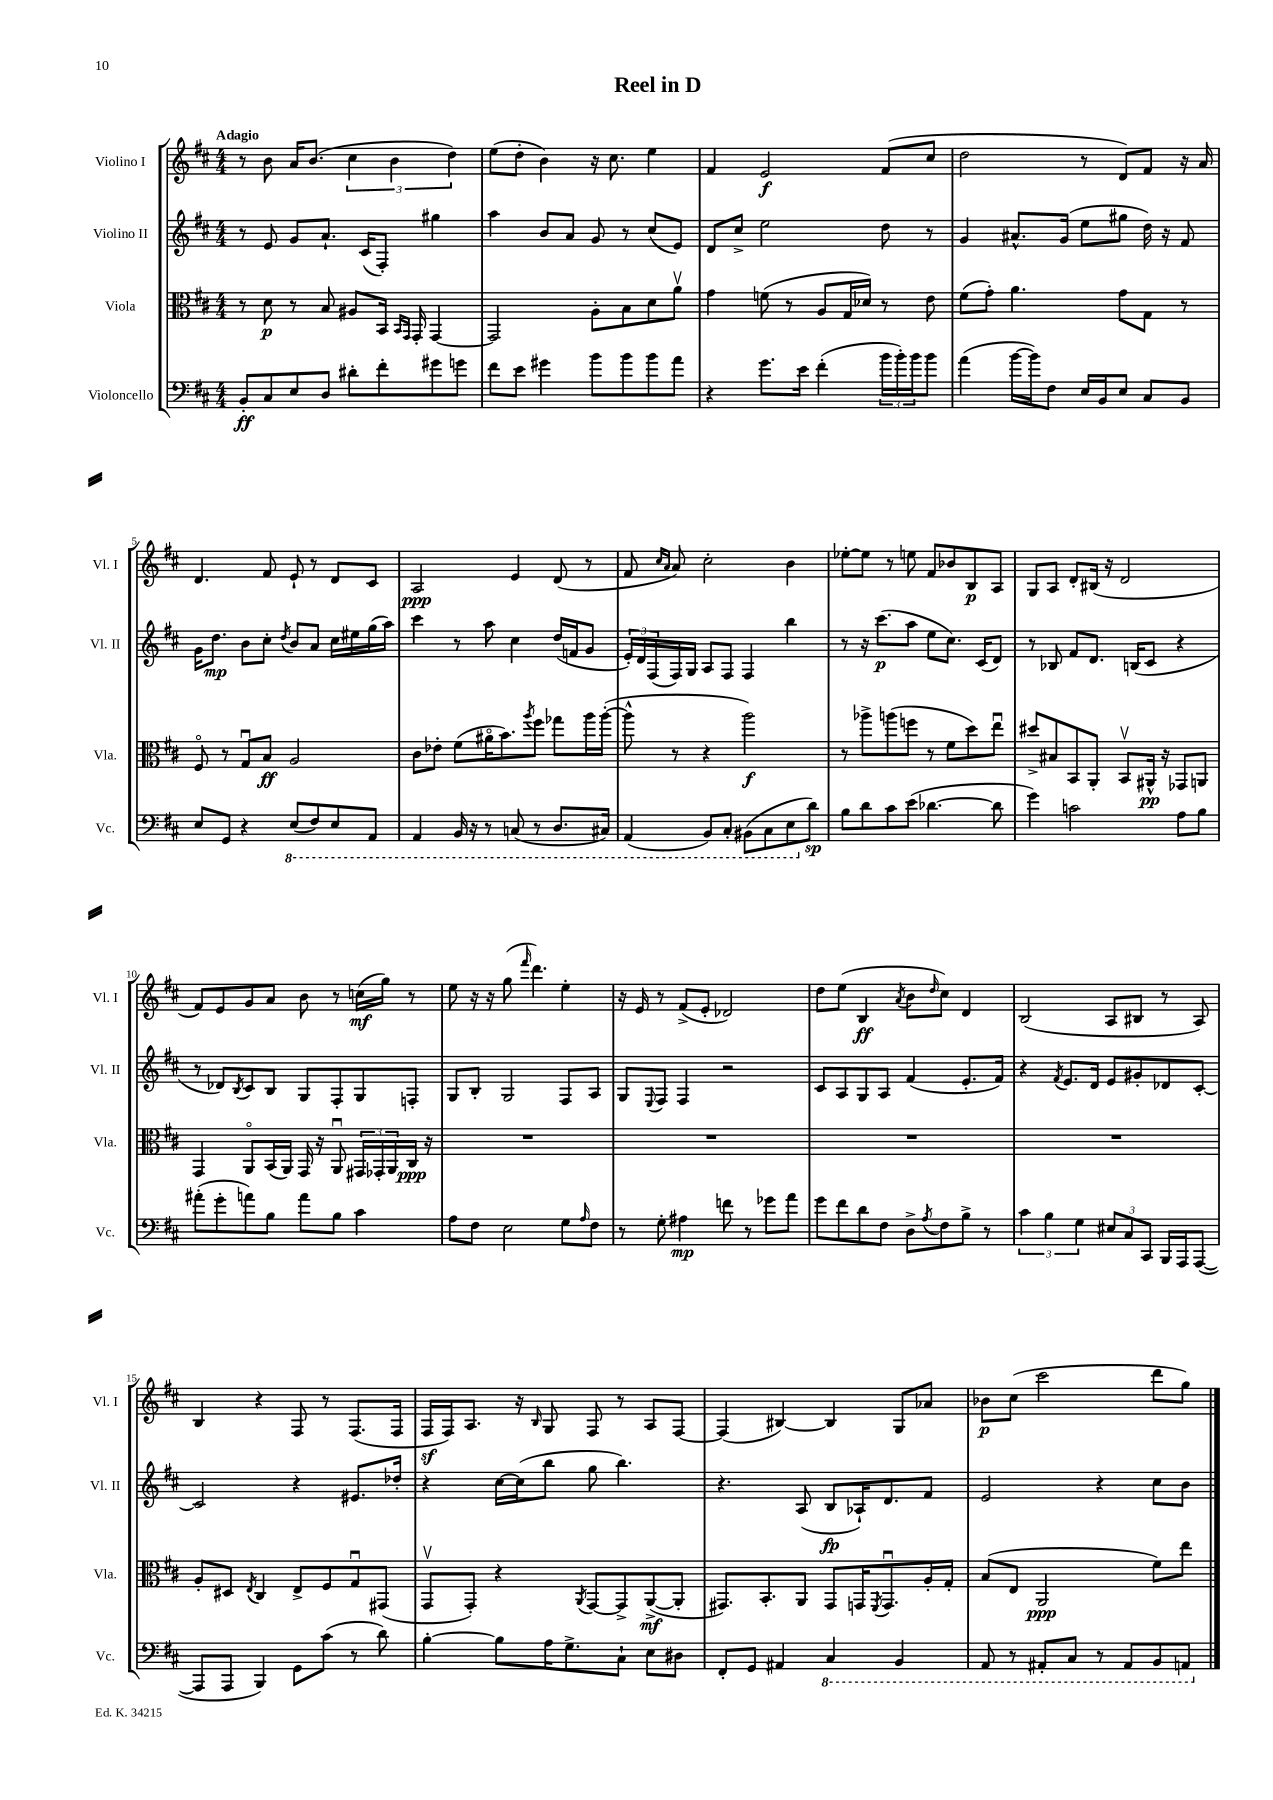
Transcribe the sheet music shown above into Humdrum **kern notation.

**kern	**kern	**kern	**kern
*staff4	*staff3	*staff2	*staff1
*clefF4	*clefC3	*clefG2	*clefG2
*k[f#c#]	*k[f#c#]	*k[f#c#]	*k[f#c#]
*M4/4	*M4/4	*M4/4	*M4/4
8BB'/L	8r	8r	8r
8C#/	8d\	8e/	8b\
8E/	8r	8g/L	16a/LK
.	.	.	(8.b/J
8D/J	8B/	8.a`/J	.
8d#'\L	8A#/L	.	6cc#\
.	.	(16c#/LK	.
8f#'\	16BB/Jk	8F#'/J)	.
.	.	.	6b\
.	16qqBB/LL	.	.
.	16qqGG/JJ	.	.
.	16GG'/	.	.
8g#\	[4GG/	4gg#\	.
.	.	.	6dd\)
8g\J	.	.	.
=	=	=	=
8f#\L	2GG/]	4aa\	(8ee\L
8e\J	.	.	8dd'\J
4g#\	.	8b/L	4b\)
.	.	8a/J	.
8b\L	8A'\L	8g/	16r
.	.	.	8.cc#\
8b\	8B\	8r	.
8b\	8d\	(8cc#/L	4ee\
8a\J	8av\J	8e/J)	.
=	=	=	=
4r	4g\	8d/L	4f#/
.	.	8cc#^/J	.
8.g\L	(8f\	2ee\	2e/
.	8r	.	.
16e\Jk	.	.	.
(4f#'\	8A/L	.	.
.	16G/L	.	.
.	16d-/JJ)	.	.
24b\LL	8r	8dd\	(8f#/L
24b'\)	.	.	.
24b\J	.	.	.
8b\J	8e\	8r	8cc#/J
=	=	=	=
(4a\	(8f#\L	4g/	2dd\
.	8g'\J)	.	.
[16b\LL	4.a\	8.a#^^/L	.
16b\]J)	.	.	.
8F#\J	.	.	.
.	.	(16g/Jk	.
16E/LL	.	8ee\L	8r
16BB/J	.	.	.
8E/J	8g\L	8gg#\J	8d/L)
8C#/L	8G\J	16dd\)	8f#/J
.	.	16r	.
8BB/J	8r	8f#/	16r
.	.	.	16a/
=	=	=	=
8E/L	8F#o/	16g\LK	4.d/
.	.	8.dd\J	.
8GG/J	8r	.	.
4r	8Gu/L	8b\L	.
.	8B/J	8cc#'\J	8f#/
.	.	8qdd/	.
(8EE/L	2A/	8b/L	8e`/
8FF#/)	.	8a/J	8r
8EE/	.	16cc#\LL	8d/L
.	.	16ee#\	.
8AAA/J	.	(16gg\	8c#/J
.	.	16aa\JJ)	.
=	=	=	=
4AAA/	8c#\L	4ccc#\	2A/
.	8e-'\J	.	.
16BBB/	(8f#\L	8r	.
16r	.	.	.
8r	16a#o\K	8aa\	.
.	8.b\)	.	.
(8CC/	.	4cc#\	4e/
.	8qaa/	.	.
8r	8ff#\J	.	.
8.DD/L	8gg-\L	(16dd/LL	(8d/
.	.	16f/J	.
.	16aa\L	8g/J	8r
16CC#/Jk)	([16aa'\JJ	.	.
=	=	=	=
(4AAA/	8aa^^\]	24e'/LL)	8f#/
.	.	24d/	.
.	.	(24F#/	.
.	.	.	16qqcc#/LL
.	.	.	16qqa/JJ
.	8r	16F#/)	8a/)
.	.	16G/JJ	.
8BBB/L)	4r	8A/L	2cc#'\
8CC#'/J	.	8F#/J	.
(8BBB#\L	2aa\)	4F#/	.
8CC#\	.	.	.
8EE\	.	4bb\	4b\
8d\J)	.	.	.
=	=	=	=
8B\L	8r	8r	[8ee-'\L
8d\	8aa-^\L	16r	8ee-\]J
.	.	(8.ccc#\L	.
8c#\	(8aa\	.	8r
(8e\J	8ff\J	8aa\J	8ee\
[4.d-\	8r	8ee\L	8f#/L
.	8f#\L	8.cc#\J)	8b-/
.	8dd\)	.	8B/
.	.	(16c#/LK	.
8d-\]	8eeu\J	8d/J)	8A/J
=	=	=	=
4g\)	8dd#^/L	8r	8G/L
.	8B#/	8B-/	8A/J
2c\	8BB/	8f#/L	8d'/L
.	8AA'/J	8.d/J	(16B#/Jk
.	.	.	16r
.	8BBv/L	.	2d/
.	.	(16B/LK	.
.	16AA#^^/Jk	8c#/J	.
.	16r	.	.
8A\L	8GG-/L	4r	.
8B\J	8AA/J	.	.
=	=	=	=
(8a#'\L	4GG/	8r	8f#/L)
8g'\	.	8d-/L)	8e/
.	.	8qB/	.
8a\)	8AAo/L	8c#/	8g/
8B\J	(16BB/L	8B/J	8a/J
.	16AA/JJ)	.	.
8a\L	16GG/	8G/L	8b\
.	16r	.	.
8B\J	8AAu/	8F#'/	8r
4c#\	24GG#/LL	8G/	(16cc\LL
.	24GG-'/	.	.
.	.	.	16gg\JJ)
.	24AA/	.	.
.	16C#/JJ	8F'/J	8r
.	16r	.	.
=	=	=	=
8A\L	1r	8G/L	8ee\
8F#\J	.	8B'/J	16r
.	.	.	16r
2E\	.	2G/	(8gg\
.	.	.	16qqfff#/
.	.	.	4.ddd\)
8G\L	.	8F#/L	4ee'\
16qqA/	.	.	.
8F#\J	.	8A/J	.
=	=	=	=
8r	1r	8G/L	16r
.	.	.	16e/
.	.	8qqE/	.
8G'\	.	8F#/J	8r
4A#\	.	4F#/	(8f#^/L
.	.	.	8e'/J
8f\	.	2r	2d-/)
8r	.	.	.
8g-\L	.	.	.
8a\J	.	.	.
=	=	=	=
8g\L	1r	8c#/L	8dd\L
8f#\	.	8A/	(8ee\J
8d\	.	8G/	4B/
8F#\J	.	8A/J	.
.	.	.	8qa/
8D^\L	.	(4f#/	8b\L
8qA/	.	.	16qqdd/
8F#\	.	.	8cc#\J)
8B^\J	.	8.e'/L	4d/
8r	.	.	.
.	.	16f#/Jk)	.
=	=	=	=
6c#\	1r	4r	(2B/
6B\	.	.	.
.	.	8qf#/	.
.	.	8.e/L	.
6G\	.	.	.
.	.	16d/Jk	.
12E#/L	.	8e/L	8A/L
12C#/	.	.	.
.	.	8g#'/	8B#/J
12CC#/J	.	.	.
16BBB/LL	.	8d-/	8r
16AAA/J	.	.	.
([8AAA/J	.	[8c#'/J	8A/)
=	=	=	=
8AAA/]L	8A'/L	2c#/]	4B/
8AAA/J	8D#/J	.	.
.	8qE/	.	.
4BBB/)	4C#/	.	4r
8GG\L	8E^/L	4r	8F#/
(8c#\J	8F#/	.	8r
8r	8Gu/	8.e#/L	(8.F#/L
8d\)	(8GG#/J	.	.
.	.	16dd-'/Jk	16F#/Jk
=	=	=	=
[4B'\	8GGv/L	4r	16F#/LL
.	.	.	16F#/J)
.	8GG'/J)	.	8.A/J
8B\]L	4r	[16cc#\LL	.
.	.	(16cc#\]J	16r
.	.	.	16qqB/
16A\K	.	8bb\J	8G/
8.G^\	.	.	.
.	8qAA/	.	.
.	[8GG/L	8gg\	8F#/
8C#`\J	8GG^/]	4.bb\)	8r
8E\L	([8AA^/	.	8A/L
8D#\J	8AA'/]J	.	[8F#/J
=	=	=	=
8FF#'/L	8.GG#/L)	4.r	(4F#/]
8GG/J	.	.	.
.	8.BB'/	.	.
4AA#/	.	.	[4B#/)
.	8AA/J	(8A/	.
4CC#/	8GG#/L	8B/L	4B#/]
.	16GG/K	16A-`/K)	.
.	8qFF#/	.	.
.	8.GGu/	8.d/	.
4BBB/	.	.	8G/L
.	16A'/L	8f#/J	8a-/J
.	16G'/JJ	.	.
=	=	=	=
8AAA/	(8B/L	2e/	8b-\L
8r	8E/J	.	(8cc#\J
8AAA#'/L	2AA/	.	2ccc#\
8CC#/J	.	.	.
8r	.	4r	.
8AAA#/L	.	.	.
8BBB/	8f#\L)	8cc#\L	8ddd\L
8AAA/J	8ee\J	8b\J	8gg\J)
==	==	==	==
*-	*-	*-	*-
